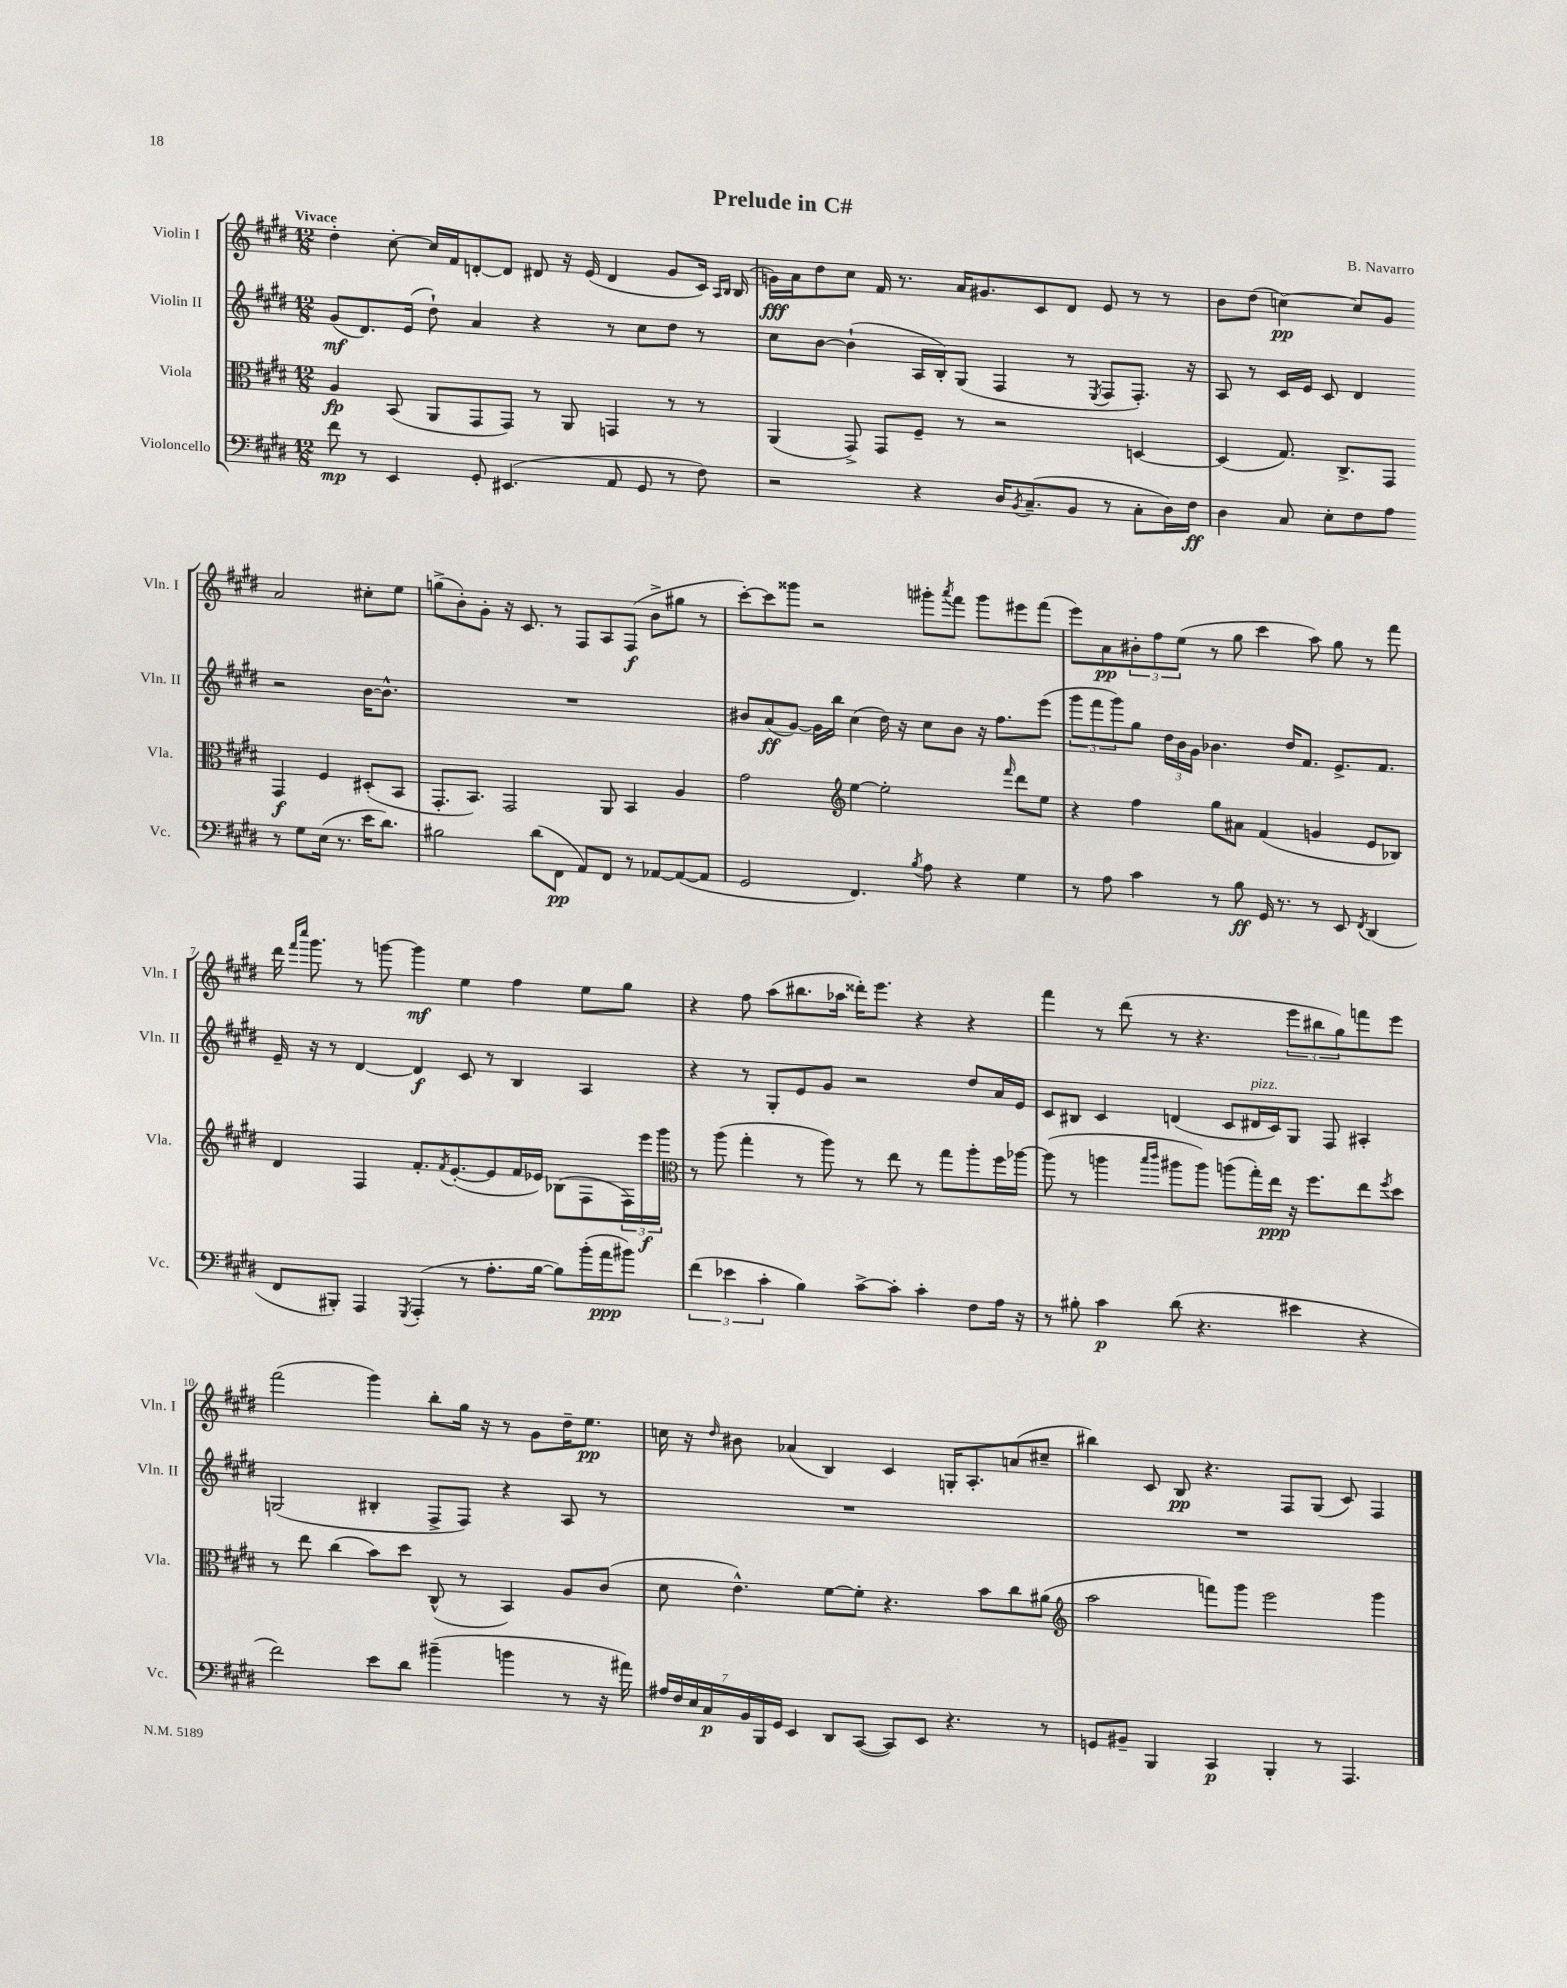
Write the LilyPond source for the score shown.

\header { title = "Prelude in C#" composer = "B. Navarro" }
<<
\new StaffGroup <<
\new Staff = "s0" \with { instrumentName = "Violin I" shortInstrumentName = "Vln. I" } {
    \clef treble \key e \major \numericTimeSignature \time 12/8 \tempo "Vivace"
    dis''4-. cis''8~-. cis''16 fis'16 d'8~-. d'8 dis'8 r16 e'16( dis'4 gis'8 cis'16) \grace { a16 b16 } b16( |
    g'16\fff) a'16 dis''8 cis''8 fis'16 r8. a'16 gis'8. cis'8 dis'8 e'8 r8 r8 |
    b'8 dis''8( c''4~\pp) c''8 gis'8 a'2 cis''8-. e''8 |
    g''8->( b'8-.) gis'8-. r16 cis'8. r8 fis8 a8 fis8\f( b'8-> gis''8 r8 |
    cis'''8~-.) cis'''8 gisis'''8 r2 gis'''8-. \acciaccatura { a'''8 } fis'''8 gis'''8 eis'''8 fis'''8( |
    e'''8) a'8\pp \tuplet 3/2 { bis'8-. fis''8 e''8( } r8 gis''8 cis'''4 a''8) gis''8 r8 fis'''8 |
    dis'''16 \grace { fis'''16 cis''''16 } gis'''8. r8 g'''8~ g'''4\mf e''4 fis''4 e''8 gis''8 |
    r4 fis''8 a''8( bis''8. aes''16 disis'''16-.) e'''8. r4 r4 |
    fis'''4 r8 dis'''8( r8 r4. \tuplet 3/2 { e'''8 bis''8 gis''8) } f'''8 e'''8 |
    fis'''2( gis'''4) b''8-. gis''16 r16 r8 gis'8 dis''16-- e''8.\pp |
    c''16 r16 \grace { dis''16 } bis'8 aes'4( b4) cis'4 g16-. a8.-. a'8( cis''8-- |
    bis''4) cis'8 b8\pp r4. fis8 gis8( cis'8) fis4 \bar "|." |
}
\new Staff = "s1" \with { instrumentName = "Violin II" shortInstrumentName = "Vln. II" } {
    \clef treble \key e \major \numericTimeSignature \time 12/8
    gis'8\mf( dis'8.) e'16( dis''8-!) a'4 r4 r8 cis''8 dis''8 r8 |
    cis''8 b'8~ b'4-!( a16 b16-.) gis8( fis4 r8 \acciaccatura { e8 } fis8 fis8.-.) r16 |
    a8 r8 cis'16 e'16 cis'8 dis'4 r2 b'16~ b'8.-^ |
    R1. |
    bis'8 a'8\ff( gis'8~) gis'16 b''16 cis''4( dis''16) r16 cis''8 bis'8 r16 fis''8. e'''8( |
    \tuplet 3/2 { gis'''8 fis'''8 gis'''8) } gis''8 \tuplet 3/2 { dis''16 b'16 gis'16 } bes'4. dis''16 fis'8. e'8.-> fis'8. |
    e'16-- r16 r8 dis'4~ dis'4\f cis'8 r8 b4 a4 |
    r4 r8 gis8-. e'8 gis'8 r2 dis''8 a'16 e'16 |
    cis'8 bis8 cis'4 d'4( cis'8 dis'16^\markup { \italic "pizz." } cis'16) gis8 fis8 ais4-. |
    g2( bis4-. fis8-> fis8) r4 a8 r8 |
    R1. |
    R1. \bar "|." |
}
\new Staff = "s2" \with { instrumentName = "Viola" shortInstrumentName = "Vla." } {
    \clef alto \key e \major \numericTimeSignature \time 12/8
    a4\fp b,8( a,8 gis,8 gis,8) r8 a,8 g,4 r8 r8 |
    a,4( gis,8->) gis,8 fis8-- r8 r2 d4~ |
    d4( gis8.) cis8.-> gis,8 gis,4\f fis4 dis8-.( b,8 |
    gis,8.-. b,8.) gis,2 a,8 b,4 a4 |
    gis'2 \clef treble e''4~ e''2-. \grace { fis'''16 } dis'''8 e''8 |
    r4 fis''4 gis''8 ais'8 fis'4( g'4 e'8 bes8) |
    dis'4 fis4 fis'8.-. \acciaccatura { fis'8 } e'8.~-.( e'8 fis'16 ees'16) bes8( fis8 \tuplet 3/2 { fis16) e'''16\f gis'''16 } |
    \clef alto r8 a''8( gis''4-. r8 a''8) r8 e''8 r8 gis''8 a''8-. fis''16 aes''16~ |
    aes''8( r8 a''4 \grace { b''16 cis'''16 } ais''8 ais''8) a''8( gis''16-.) e''16\ppp r16 fis''8. e''8 \acciaccatura { fis''8 } dis''8 |
    r8 e''8 cis''4( b'8) dis''8 cis8-^( r8 b,4) a8 cis'8( |
    dis'8 e'4.-^) fis'8~ fis'8-. r4. b'8 cis''8 ais'8( |
    \clef treble a''2 f'''8) gis'''8 e'''2 gis'''4 \bar "|." |
}
\new Staff = "s3" \with { instrumentName = "Violoncello" shortInstrumentName = "Vc." } {
    \clef bass \key e \major \numericTimeSignature \time 12/8
    fis'8\mp r8 e,4 gis,8-. eis,4.( a,8 gis,8 r8 fis8) |
    r2 r4 dis16 \acciaccatura { b,8 } cis8.--( b,8 r8 cis8-. dis16) fis16\ff |
    dis4 cis8 e8-. fis8 a8 r8 gis8 e16( r8. e'16 dis'8.) |
    bis2 dis'8( fis,8\pp a,8) fis,8 r8 aes,8~ aes,8~( aes,8 |
    gis,2 fis,4.) \acciaccatura { b8 } a8 r4 gis4 |
    r8 a8 cis'4 r8 b8\ff gis,16 r8. r8 e,8 \acciaccatura { fis,8 } dis,4( |
    fis,8 bis,,8-.) a,,4 \acciaccatura { gis,,8 } a,,4-.( r8 a8.-. b16~ b8) b'16-.( a'16\ppp bis'8) |
    \tuplet 3/2 { fis'4( ees'4 cis'4-. } b4) cis'8~-> cis'8-. cis'4-. fis8 a16 r16 |
    r8 bis8-. cis'4\p dis'8( r4. eis'4 r4 |
    fis'2) e'8 dis'8 bis'4--( b'4 r8 r16 ais'16) |
    \tuplet 7/4 { ais16 fis16 e16 cis16\p b,16 b,,16 gis,16 } e,4 dis,8 cis,8~( cis,8) e,8 r4. r8 |
    g,8 bis,8-- b,,4 cis,4\p b,,4-. r8 a,,4. \bar "|." |
}
>>
>>
